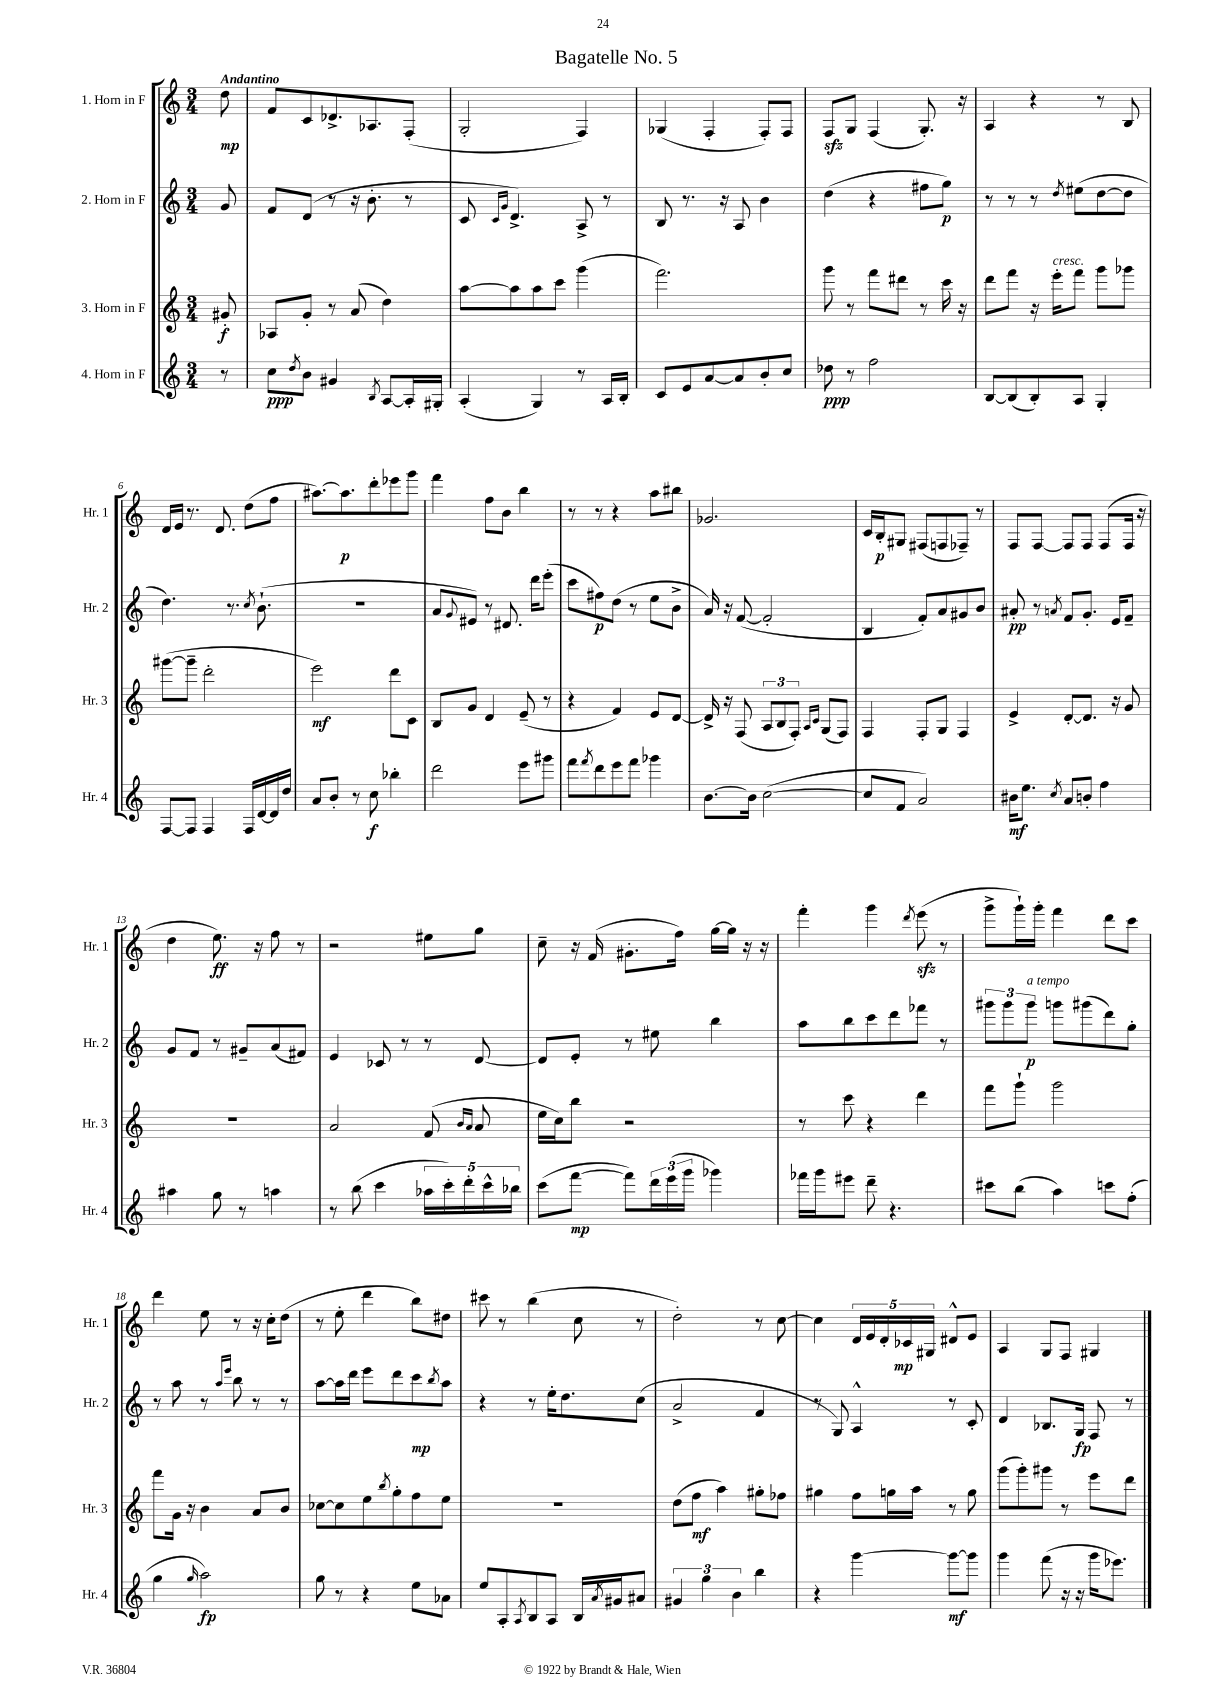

**kern	**dynam	**kern	**dynam	**kern	**dynam	**kern	**dynam
*part4	*part4	*part3	*part3	*part2	*part2	*part1	*part1
*staff4	*staff4	*staff3	*staff3	*staff2	*staff2	*staff1	*staff1
*I"4. Horn in F	*	*I"3. Horn in F	*	*I"2. Horn in F	*	*I"1. Horn in F	*
*I'Hr. 4	*	*I'Hr. 3	*	*I'Hr. 2	*	*I'Hr. 1	*
*clefG2	*	*clefG2	*	*clefG2	*	*clefG2	*
*k[]	*	*k[]	*	*k[]	*	*k[]	*
*M3/4	*	*M3/4	*	*M3/4	*	*M3/4	*
=	=	=	=	=	=	=	=
!	!	!	!	!	!	!LO:TX:a:B:t=Andantino	!
8r	.	8g#X'/	f	8g/	.	8dd\	mp
=1	=1	=1	=1	=1	=1	=1	=1
8cc\L	ppp	8A-X/L	.	8f/L	.	8f/L	.
8qdd/	.	.	.	.	.	.	.
8b\J	.	8g'/J	.	(8d/J	.	8c/	.
4g#X/	.	8r	.	8r	.	8.d-X^/	.
.	.	(8a/	.	16r	.	.	.
.	.	.	.	8.b'\	.	8.A-X/	.
8qB/	.	.	.	.	.	.	.
[8A/L	.	4dd\)	.	.	.	.	.
16A'/L]	.	.	.	8r	.	(8F'/J	.
16G#X'/JJ	.	.	.	.	.	.	.
=2	=2	=2	=2	=2	=2	=2	=2
(4A'/	.	[8aa\L	.	8c/	.	2G'/	.
.	.	.	.	16qqc/LL	.	.	.
.	.	.	.	16qqg/JJ	.	.	.
.	.	8aa\]	.	4.d^/)	.	.	.
4G/)	.	8aa\	.	.	.	.	.
.	.	8ccc\J	.	.	.	.	.
8r	.	(4ggg\	.	8A^/	.	4F/)	.
16A/LL	.	.	.	8r	.	.	.
16B'/JJ	.	.	.	.	.	.	.
=3	=3	=3	=3	=3	=3	=3	=3
8c/L	.	2.fff\)	.	8B/	.	(4G-X/	.
8e/	.	.	.	8.r	.	.	.
[8a/	.	.	.	.	.	4F'/	.
.	.	.	.	16r	.	.	.
8a/]	.	.	.	8A/	.	.	.
8b'/	.	.	.	4b\	.	8F'/L)	.
8cc/J	.	.	.	.	.	8F/J	.
=4	=4	=4	=4	=4	=4	=4	=4
8dd-X\	ppp	8ggg\	.	(4dd\	.	8Fzz/L	.
8r	.	8r	.	.	.	8G/J	.
2ff\	.	8fff\L	.	4r	.	(4F/	.
.	.	8ddd#X\J	.	.	.	.	.
.	.	8r	.	8ff#X\L	.	8.G'/)	.
.	.	16ccc\	.	8gg\J)	p	.	.
.	.	16r	.	.	.	16r	.
=5	=5	=5	=5	=5	=5	=5	=5
[8B/L	.	8ddd\L	.	8r	.	4A/	.
(8B/]	.	8fff\J	.	8r	.	.	.
8B'/)	.	16r	.	8r	.	4r	.
!	!	!LO:TX:a:i:t=cresc.	!	!	!	!	!
.	.	16eee'\KL	.	.	.	.	.
.	.	.	.	8qdd/	.	.	.
8A/J	.	8fff\J	.	(8ee#X\L	.	.	.
4G'/	.	8ggg\L	.	[8dd\	.	8r	.
.	.	8ggg-X\J	.	8dd\J]	.	8B/	.
!!LO:LB:g=z
=6	=6	=6	=6	=6	=6	=6	=6
[8F/L	.	([8ggg#X\L	.	4.dd\)	.	16d/LL	.
.	.	.	.	.	.	16e/JJ	.
8F/J]	.	8ggg#~\J]	.	.	.	8.r	.
4F/	.	2ddd'\	.	.	.	.	.
.	.	.	.	.	.	8.d/	.
.	.	.	.	8.r	.	.	.
16F/LL	.	.	.	.	.	(8dd\L	.
.	.	.	.	8qcc/	.	.	.
[16d/	.	.	.	(8.b`\	.	.	.
16d/]	.	.	.	.	.	8ff\J	.
16dd/JJ	.	.	.	.	.	.	.
=7	=7	=7	=7	=7	=7	=7	=7
8a/L	.	2eee\)	mf	2.r	.	[8.aa#X\L)	.
8b'/J	.	.	.	.	.	.	.
.	.	.	.	.	.	8.aa#\]	p
8r	.	.	.	.	.	.	.
8cc\	f	.	.	.	.	8ddd'\	.
4bb-X'\	.	8ddd\L	.	.	.	8eee-X\	.
.	.	8c\J	.	.	.	8ggg\J	.
=8	=8	=8	=8	=8	=8	=8	=8
2ddd\	.	8B/L	.	8a/L	.	4fff\	.
.	.	.	.	8qqg/	.	.	.
.	.	8g/J	.	8e#X/J)	.	.	.
.	.	4d/	.	8r	.	8ff\L	.
.	.	.	.	8.d#X/	.	8b\J	.
8eee\L	.	(8e~/	.	.	.	4bb\	.
.	.	.	.	16ddd\KL	.	.	.
8ggg#X\J	.	8r	.	(8eee'\J	.	.	.
=9	=9	=9	=9	=9	=9	=9	=9
8fff\L	.	4r	.	8ccc\L	.	8r	.
8qfff/	.	.	.	.	.	.	.
8ddd\	.	.	.	8ff#X\)	p	8r	.
8eee\	.	4f/)	.	(8dd\J	.	4r	.
8fff\J	.	.	.	8r	.	.	.
4ggg-X\	.	8e/L	.	8ee\L	.	8aa\L	.
.	.	[8d/J	.	8b^\J	.	8bb#X\J	.
=10	=10	=10	=10	=10	=10	=10	=10
[8.b\L	.	16d^/]	.	16a/)	.	2.g-X/	.
.	.	16r	.	16r	.	.	.
.	.	(8F/	.	([8f/	.	.	.
16b\Jk]	.	.	.	.	.	.	.
([2cc\	.	12A/L	.	2f'/]	.	.	.
.	.	12B/	.	.	.	.	.
.	.	12F'/J)	.	.	.	.	.
.	.	16qqA/LL	.	.	.	.	.
.	.	16qqc/JJ	.	.	.	.	.
.	.	(8G/L	.	.	.	.	.
.	.	8F/J)	.	.	.	.	.
=11	=11	=11	=11	=11	=11	=11	=11
8cc/L]	.	4F/	.	4B/	.	16c/LL	.
.	.	.	.	.	.	16B'/J	p
8f/J	.	.	.	.	.	8G#X/J	.
2a/)	.	8F'/L	.	8f'/L)	.	(8F#X/L	.
.	.	8G/J	.	8a/	.	8Fn/	.
.	.	4F/	.	8g#X/	.	8F-X~/J)	.
.	.	.	.	8b/J	.	8r	.
=12	=12	=12	=12	=12	=12	=12	=12
16b#X\KL	mf	4e^/	.	8a#X'/	pp	8F/L	.
8.ee\J	.	.	.	.	.	.	.
.	.	.	.	8r	.	[8F/J	.
8qcc/	.	.	.	8qan/	.	.	.
8a/L	.	[8d'/L	.	8f/L	.	8F/L]	.
8bn'/J	.	8.d/J]	.	8.g'/J	.	8F/J	.
4ff\	.	.	.	.	.	(8F/L	.
.	.	16r	.	16e/KL	.	.	.
.	.	8g/	.	8f~/J	.	16F/Jk	.
.	.	.	.	.	.	16r	.
!!LO:LB:g=z
=13	=13	=13	=13	=13	=13	=13	=13
4aa#X\	.	2.r	.	8g/L	.	4dd\	.
.	.	.	.	8f/J	.	.	.
8gg\	.	.	.	8r	.	8.ee\)	ff
8r	.	.	.	8g#X~/L	.	.	.
.	.	.	.	.	.	16r	.
4aan\	.	.	.	(8a/	.	8ff\	.
.	.	.	.	8f#X/J)	.	8r	.
=14	=14	=14	=14	=14	=14	=14	=14
8r	.	2a/	.	4e/	.	2r	.
(8bb\	.	.	.	.	.	.	.
4ccc\	.	.	.	8c-X/	.	.	.
.	.	.	.	8r	.	.	.
20aa-X\LL	.	(8f/	.	8r	.	8ee#X\L	.
20ccc'\)	.	.	.	.	.	.	.
20ddd'\	.	.	.	.	.	.	.
.	.	16qqb/LL	.	.	.	.	.
.	.	16qqa/JJ	.	.	.	.	.
.	.	8a/	.	[8d/	.	8gg\J	.
20ccc^^\	.	.	.	.	.	.	.
20bb-X\JJ	.	.	.	.	.	.	.
=15	=15	=15	=15	=15	=15	=15	=15
(8ccc\L	.	16ee\LL	.	8d/L]	.	8cc~\	.
.	.	16cc\J)	.	.	.	.	.
[8fff\J	mp	8bb\J	.	8e'/J	.	16r	.
.	.	.	.	.	.	(16f/	.
8fff\L])	.	2r	.	8r	.	8.g#X'\L	.
24ddd\L	.	.	.	8ee#X\	.	.	.
(24eee\	.	.	.	.	.	.	.
.	.	.	.	.	.	16ff\Jk)	.
24ggg\JJ	.	.	.	.	.	.	.
4ggg-X\)	.	.	.	4bb\	.	[16gg\LL	.
.	.	.	.	.	.	16gg\JJ]	.
.	.	.	.	.	.	16r	.
.	.	.	.	.	.	16r	.
=16	=16	=16	=16	=16	=16	=16	=16
16fff-X\LL	.	8r	.	8aa\L	.	4fff'\	.
16ggg\J	.	.	.	.	.	.	.
8eee#X\J	.	8ccc\	.	8bb\	.	.	.
8ddd~\	.	4r	.	8ccc\	.	4ggg\	.
4.r	.	.	.	8ddd\	.	.	.
.	.	.	.	.	.	8qddd/	.
.	.	4ddd\	.	8fff-X\J	.	(8eeezz\	.
.	.	.	.	8r	.	8r	.
=17	=17	=17	=17	=17	=17	=17	=17
8ccc#X\L	.	8fff\L	.	12ggg#X\L	.	8ggg^\L	.
.	.	.	.	12ggg#\	.	.	.
(8bb\J	.	8ggg`\J	.	.	.	16ggg`\L)	.
!	!	!	!	!LO:TX:a:i:t=a tempo	!	!	!
.	.	.	.	12ggg#\J	p	.	.
.	.	.	.	.	.	16ggg'\JJ	.
4aa\)	.	2ggg\	.	8gggn\L	.	4fff\	.
.	.	.	.	(8ggg#X\	.	.	.
8cccn\L	.	.	.	8ddd\)	.	8ddd\L	.
(8ff'\J	.	.	.	8gg'\J	.	8ccc\J	.
!!LO:LB:g=z
=18	=18	=18	=18	=18	=18	=18	=18
4gg\	.	8fff\L	.	8r	.	4ddd\	.
.	.	16g\Jk	.	8aa\	.	.	.
.	.	16r	.	.	.	.	.
16qqgg/	.	.	.	.	.	.	.
2aa\)	fp	4b\	.	8r	.	8ee\	.
.	.	.	.	16qqaa/LL	.	.	.
.	.	.	.	16qqeee/JJ	.	.	.
.	.	.	.	8bb\	.	8r	.
.	.	8a/L	.	8r	.	16r	.
.	.	.	.	.	.	16cc'\KL	.
.	.	8b/J	.	8r	.	(8dd\J	.
=19	=19	=19	=19	=19	=19	=19	=19
8gg\	.	[8cc-X\L	.	[8aa\L	.	8r	.
8r	.	8cc-\]	.	16aa\L]	.	8ee'\	.
.	.	.	.	16ddd\JJ	.	.	.
4r	.	8ee\	.	8eee\L	.	4ddd\	.
.	.	8qbb/	.	.	.	.	.
.	.	8gg'\	.	8ddd\	.	.	.
8ee\L	.	8ff\	.	8ccc\	mp	8bb\L)	.
.	.	.	.	8qbb/	.	.	.
8a-X\J	.	8ee\J	.	8aa\J	.	8dd#X\J	.
=20	=20	=20	=20	=20	=20	=20	=20
8ee/L	.	2.r	.	4r	.	8ccc#X\	.
8A'/	.	.	.	.	.	8r	.
8qA/	.	.	.	.	.	.	.
8B/	.	.	.	8r	.	(4bb\	.
8A/J	.	.	.	16ee'\KL	.	.	.
.	.	.	.	8.dd\	.	.	.
16B/LL	.	.	.	.	.	8cc\	.
8qa/	.	.	.	.	.	.	.
16g#X/J	.	.	.	.	.	.	.
8a#X/J	.	.	.	(8cc\J	.	8r	.
=21	=21	=21	=21	=21	=21	=21	=21
6g#X/	.	(8dd\L	.	2a^/	.	2dd'\)	.
.	.	8ff\J	mf	.	.	.	.
6gg\	.	.	.	.	.	.	.
.	.	4aa\)	.	.	.	.	.
6b\	.	.	.	.	.	.	.
4bb\	.	8gg#X'\L	.	4f/	.	8r	.
.	.	8ff-X\J	.	.	.	[8cc\	.
=22	=22	=22	=22	=22	=22	=22	=22
4r	.	4gg#X\	.	8r	.	4cc\]	.
.	.	.	.	8G/)	.	.	.
[4ggg\	.	8ff\L	.	4A^^/	.	20d/LL	.
.	.	.	.	.	.	20e/	.
.	.	.	.	.	.	20d'/	.
.	.	16ggn\L	.	.	.	.	.
.	.	.	.	.	.	20c-X/	mp
.	.	16aa\JJ	.	.	.	.	.
.	.	.	.	.	.	20G#X/JJ	.
8ggg\L_	mf	8r	.	8r	.	8d#X^^/L	.
8ggg\J]	.	8gg\	.	8c'/	.	8e/J	.
=23	=23	=23	=23	=23	=23	=23	=23
4ggg\	.	(8ggg\L	.	4d/	.	4A/	.
.	.	8ggg'\)	.	.	.	.	.
(8fff\	.	8ggg#X\J	.	8.B-X/L	.	8G/L	.
16r	.	8r	.	.	.	8F/J	.
16r	.	.	.	16G/Jk	fp	.	.
16ggg\KL	.	8eee\L	.	8F/	.	4G#X/	.
8.eee-X\J)	.	.	.	.	.	.	.
.	.	8ddd\J	.	8r	.	.	.
==	==	==	==	==	==	==	==
*-	*-	*-	*-	*-	*-	*-	*-
